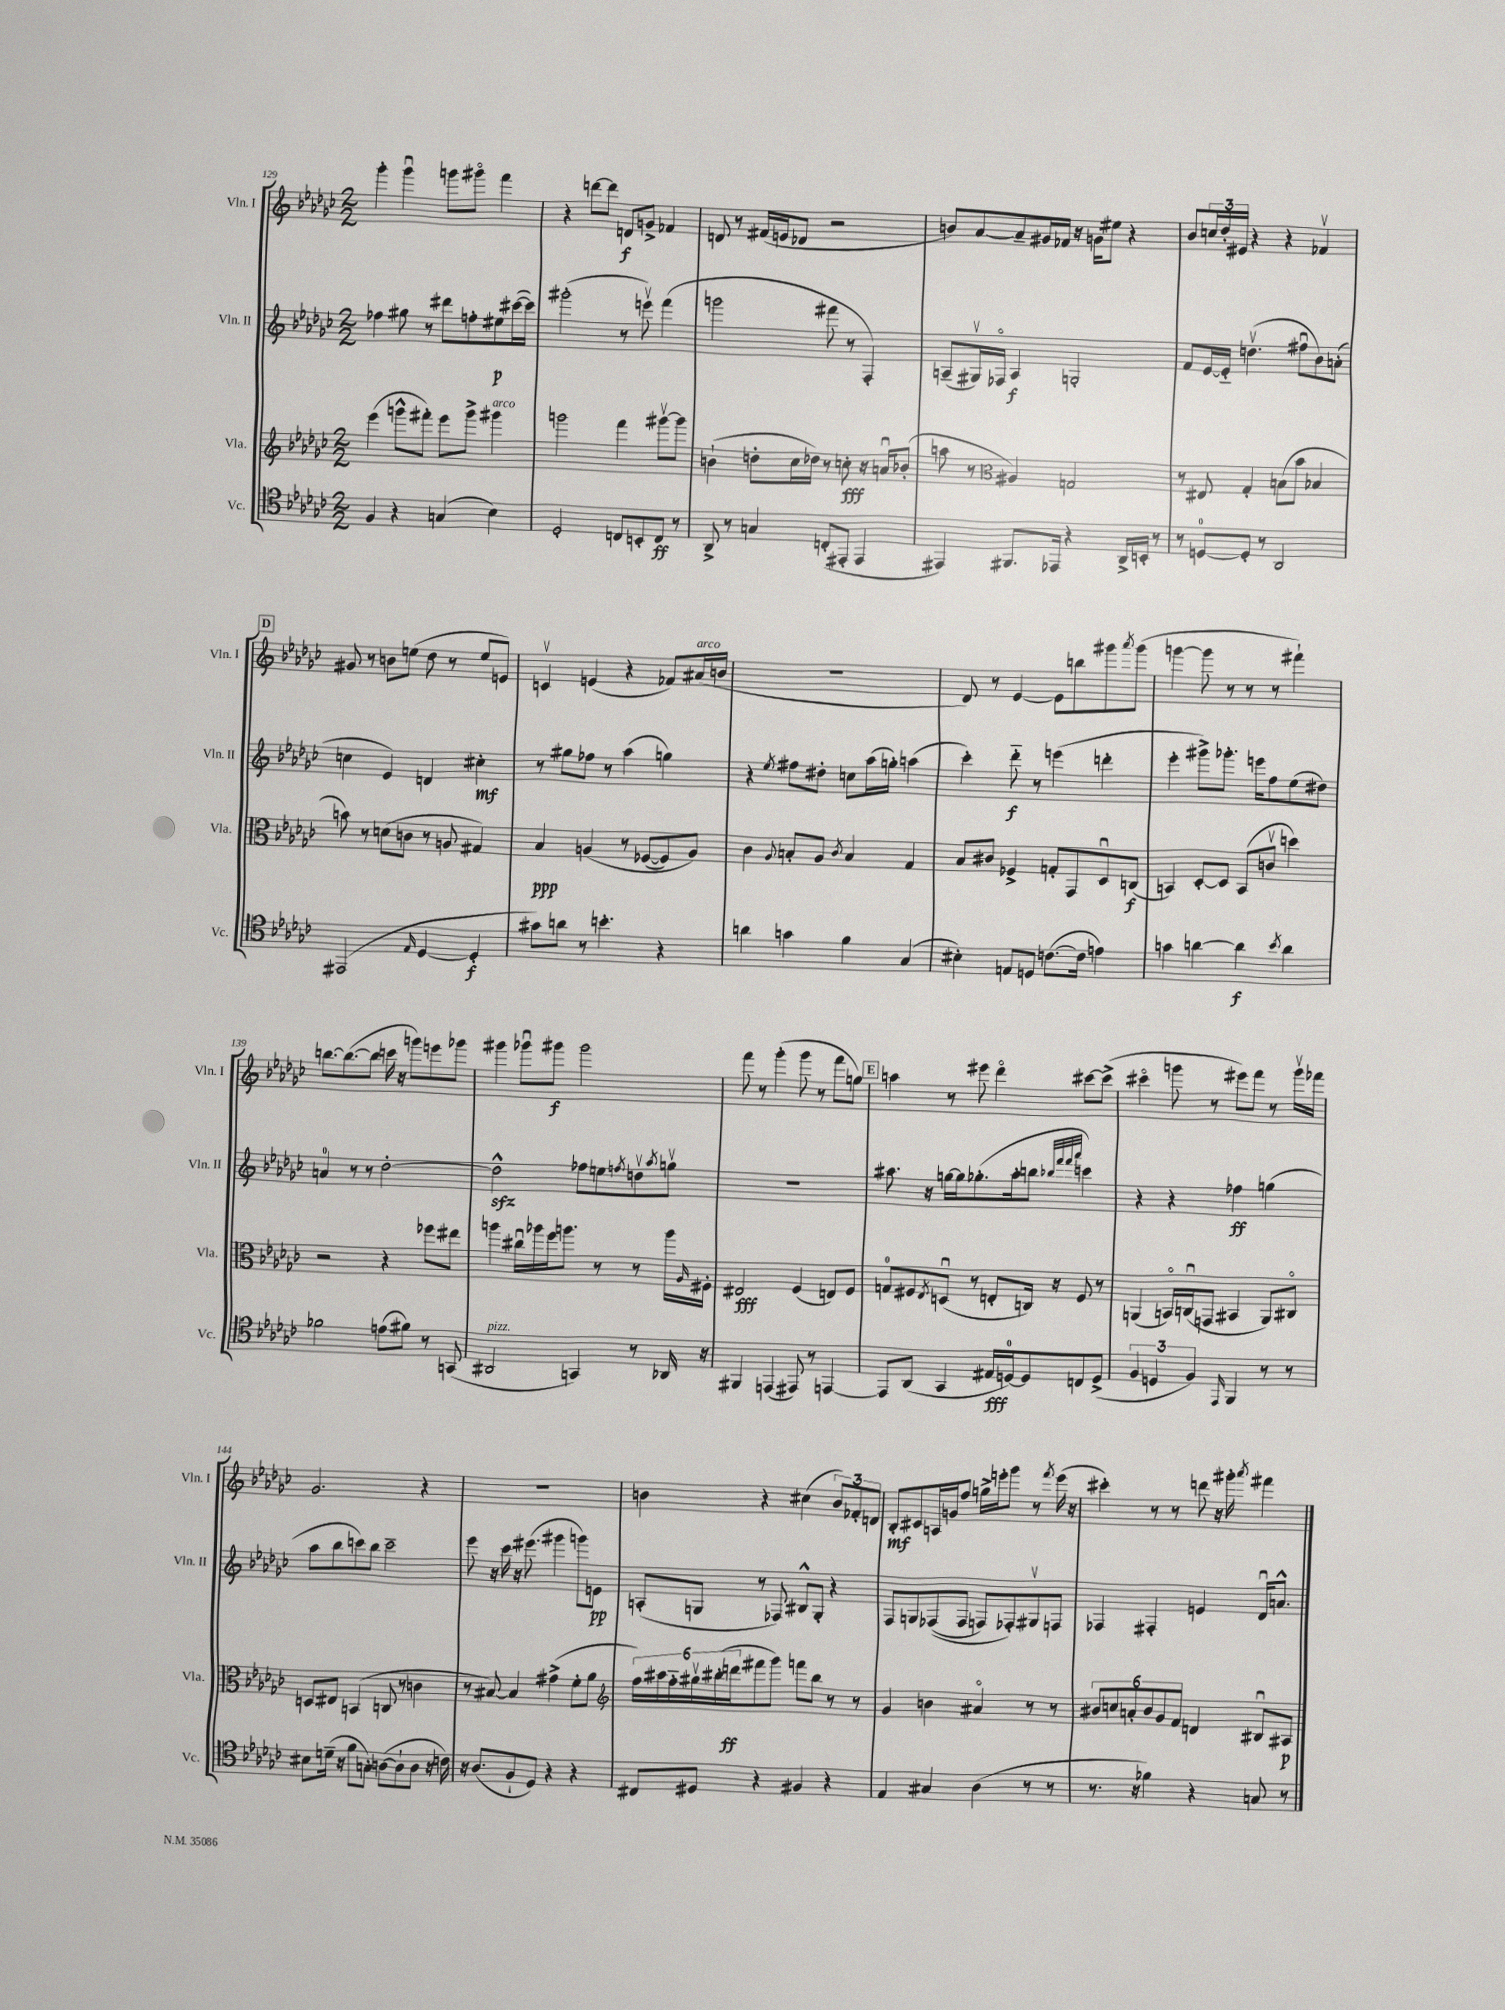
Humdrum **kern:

**kern	**kern	**kern	**kern
*staff4	*staff3	*staff2	*staff1
*clefC4	*clefG2	*clefG2	*clefG2
*k[b-e-a-d-g-c-]	*k[b-e-a-d-g-c-]	*k[b-e-a-d-g-c-]	*k[b-e-a-d-g-c-]
*M2/2	*M2/2	*M2/2	*M2/2
4F	(4eee-	4ff-	4ggg-'
4r	8ggg^^	8gg#	4ggg-u
.	8fff#')	8r	.
(4G	8eee-	8ddd#	8ggg
.	8ggg^	8ff'	8ggg#o
4B-)	4ggg#	8ee#	4fff
.	.	([16ccc#	.
.	.	16ccc#])	.
=	=	=	=
2D-'	2ggg	(2ggg#'	4r
.	.	.	[8ddd
.	.	.	8ddd]
8C	4fff	8r	8d
8BB'	.	8eeev)	8g^
8C	[8ggg#v	(4fff	4f-
8r	8ggg#]	.	.
=	=	=	=
8AA-^	(4b`	2ggg	8d
8r	.	.	8r
4G	8dd'	.	(16f#
.	.	.	16e
.	16cc-	.	8d-
.	16dd-)	.	.
(8C'	8r	8fff#	2r
8EE#'	8cc'	8r	.
4EE#	16r	4F')	.
.	16au	.	.
.	(8b-'	.	.
=	=	=	=
4EE#)	8aa	(8A~	8b)
.	8r	16G#v)	[8a-
.	.	16F-o	.
*	*clefC3	*	*
8.FF#	4A#)	4A	8a-~]
.	.	.	16g#
16EE-	.	.	16f-
4r	2G	2G'	16r
.	.	.	16g
.	.	.	8ee#
16AA-^	.	.	4r
16BB'	.	.	.
8r	.	.	.
=	=	=	=
8r	8r	8f	8b-
[8D	8E#	[16e-	24cc
.	.	.	24dd-'
.	.	16e-'~]	.
.	.	.	24e#
8D']	4G-'	(4.ddv	4r
8r	.	.	.
2AA-	(8B	.	4r
.	8b-	8ff#u	.
.	4B-	8b-)	4f-v
.	.	(8a'	.
=	=	=	=
(2EE#	8b)	4cc	8g#
.	8r	.	8r
.	(8d	4e-)	8b
.	8c	.	(8ee
16qqE-	.	.	.
[4D-	8r	4d	8dd-
.	8A	.	8r
4D-']	4G#)	4cc#'	8ee
.	.	.	8e)
=	=	=	=
8g#)	4B-	8r	4cv
8a	.	8gg#	.
8r	&(4A	8ff-	(4e
4.b'	.	8r	.
.	8r	(4aa-	4r
.	([8F-	.	.
4r	8F-])	4gg)	8f-)
.	8A&)	.	(16a#
.	.	.	16b
=	=	=	=
4a	4c-	4r	1r
.	8qqA-	8qee-	.
4g	8B'	8ff#	.
.	8A-	8dd#'	.
.	8qc-	.	.
4f	4B	8cc	.
.	.	(16aa-	.
.	.	16gg')	.
(4G-	4G-	(4aa	.
=	=	=	=
4B#')	8B-	4ccc-')	8d-)
.	8c#	.	8r
8E	4F-^	8ddd-'~	[4e-
8D	.	8r	.
([8.c	8G'	(4eee	8e-]
.	8GG-	.	8bb
16c]	.	.	.
4e)	8D-u	4ddd'	8ggg#
.	.	.	8qaaa-
.	(8C	.	(8ggg#
=	=	=	=
4g	4BB)	4eee-'	[4ggg
[4a	[8D-'	8ggg#^)	8ggg]
.	8D-]	8.ggg-'	8r
4a]	(8BB	.	8r
.	.	16eee	.
.	8cv	8ff	8r
8qb-	.	.	.
4a	4dd)	(8ee-	4fff#`)
.	.	8dd#)	.
=	=	=	=
2f-	2r	4a	[8.bb
.	.	.	(8.bb_
.	.	8r	.
.	.	8r	8bb]
(8e	4r	[2dd-'	16ccc
.	.	.	16r
8f#)	.	.	8ggg)
8r	8ff-	.	8eee
(8GG	8ee#	.	8ggg-
=	=	=	=
2AA#	4aa	2dd-^^]	4ggg#
.	16cc#u	.	8ggg-u
.	16aa-	.	.
.	16ff	.	8ggg#
.	8.aa	.	.
4GG)	.	8ff-	2ggg#
.	8r	8ee	.
.	.	8qff	.
8r	8r	8ddv	.
.	.	8qaa-	.
16AA-	16aa	8ggv	.
.	16qqA-	.	.
16r	16F#'	.	.
=	=	=	=
4FF#	2E#	1r	8fff
.	.	.	8r
(4EE	.	.	(4ggg-'
8EE#)	(4F	.	8ggg-
8r	.	.	8r
[4EE	8E)	.	8fff
.	8F	.	8gg)
=	=	=	=
8EE]	8G	8.aa#	4aa
(8AA-	8F#	.	.
.	.	16r	.
.	8qE-	.	.
4GG-	(8Du	[16gg	8r
.	.	16gg]	.
.	8r	(8.gg-'	8eee#
16E#	8E'	.	4ddd-o
[16D)	.	16aa#'	.
8D]	16C)	8bb	.
.	16r	.	.
.	.	32qqbb-	.
.	.	32qqfff	.
.	.	32qqfff	.
.	.	32qqaaa-	.
8C	8F#	4ccc)	[8ccc#
(8D^	8r	.	(8ccc#^]
=	=	=	=
6F	(4AA	4r	4ccc#o
6D	.	.	.
.	16BBo)	4r	8ggg
.	(16Cu	.	.
6F)	.	.	.
.	8GG	.	8r
16qqEE-	.	.	.
4FF	4BB#	4ff-	8eee#)
.	.	.	8fff
8r	8AA)	(4gg	8r
8r	8C#o	.	16gggv
.	.	.	16fff-
=	=	=	=
8B#	8D	8aa-	2.g-
(16d~	8E#	8bb-	.
16r	.	.	.
8f	(4BB	8ccc)	.
8G')	.	8bb-	.
([8A	8C	2ccc~	.
8A`]	8r	.	.
8A	4c	.	4r
16r	.	.	.
16c)	.	.	.
=	=	=	=
16r	8r	8eee-	1r
(8.A-	.	.	.
.	[8B#)	16r	.
.	.	16ccc-	.
8F`	4B#]	16r	.
.	.	(8.eee#	.
8D-)	.	.	.
4r	(4g#^	4ggg#	.
4r	8f'	8ggg)	.
.	8a-	8e	.
=	=	=	=
*	*clefG2	*	*
8C#	24ff)	(8A'	4b
.	24aa#	.	.
.	24ff'~	.	.
8D#	24gg#v	8G	.
.	(24bb#'	.	.
.	24ddd	.	.
4r	8fff#	8r	4r
.	8ggg-)	8F-)	.
4F#	8fff	8B#^^	(4cc#
.	8bb#	8G'	.
4r	8r	4r	12b)
.	.	.	12f-'
.	8r	.	.
.	.	.	12d
=	=	=	=
4E-	4g-	8F	8B-'
.	.	8G	8c#
4G#	4b	&((8F-	16A
.	.	.	16g
.	.	8F-	8ff
(4A-	4a#o	8F)	16gg^
.	.	.	16eee'
.	.	8F-'&)	8ggg-
8r	8r	8G#v	8r
.	.	.	8qfff
8r	8r	8F	(16eee
.	.	.	16r
=	=	=	=
8.r	12b#	4F-	4ccc#')
.	12cc	.	.
.	12a'	.	.
16r	.	.	.
4f-)	12b#	4F#'	8r
.	12g-	.	.
.	.	.	8r
.	12f	.	.
4r	4d	4e	8ddd
.	.	.	16r
.	.	.	16ggg#'
.	.	.	8qaaa-
8G	8B#u	16d-u	4fff#
.	.	8.a^^	.
8r	8A#	.	.
==	==	==	==
*-	*-	*-	*-
